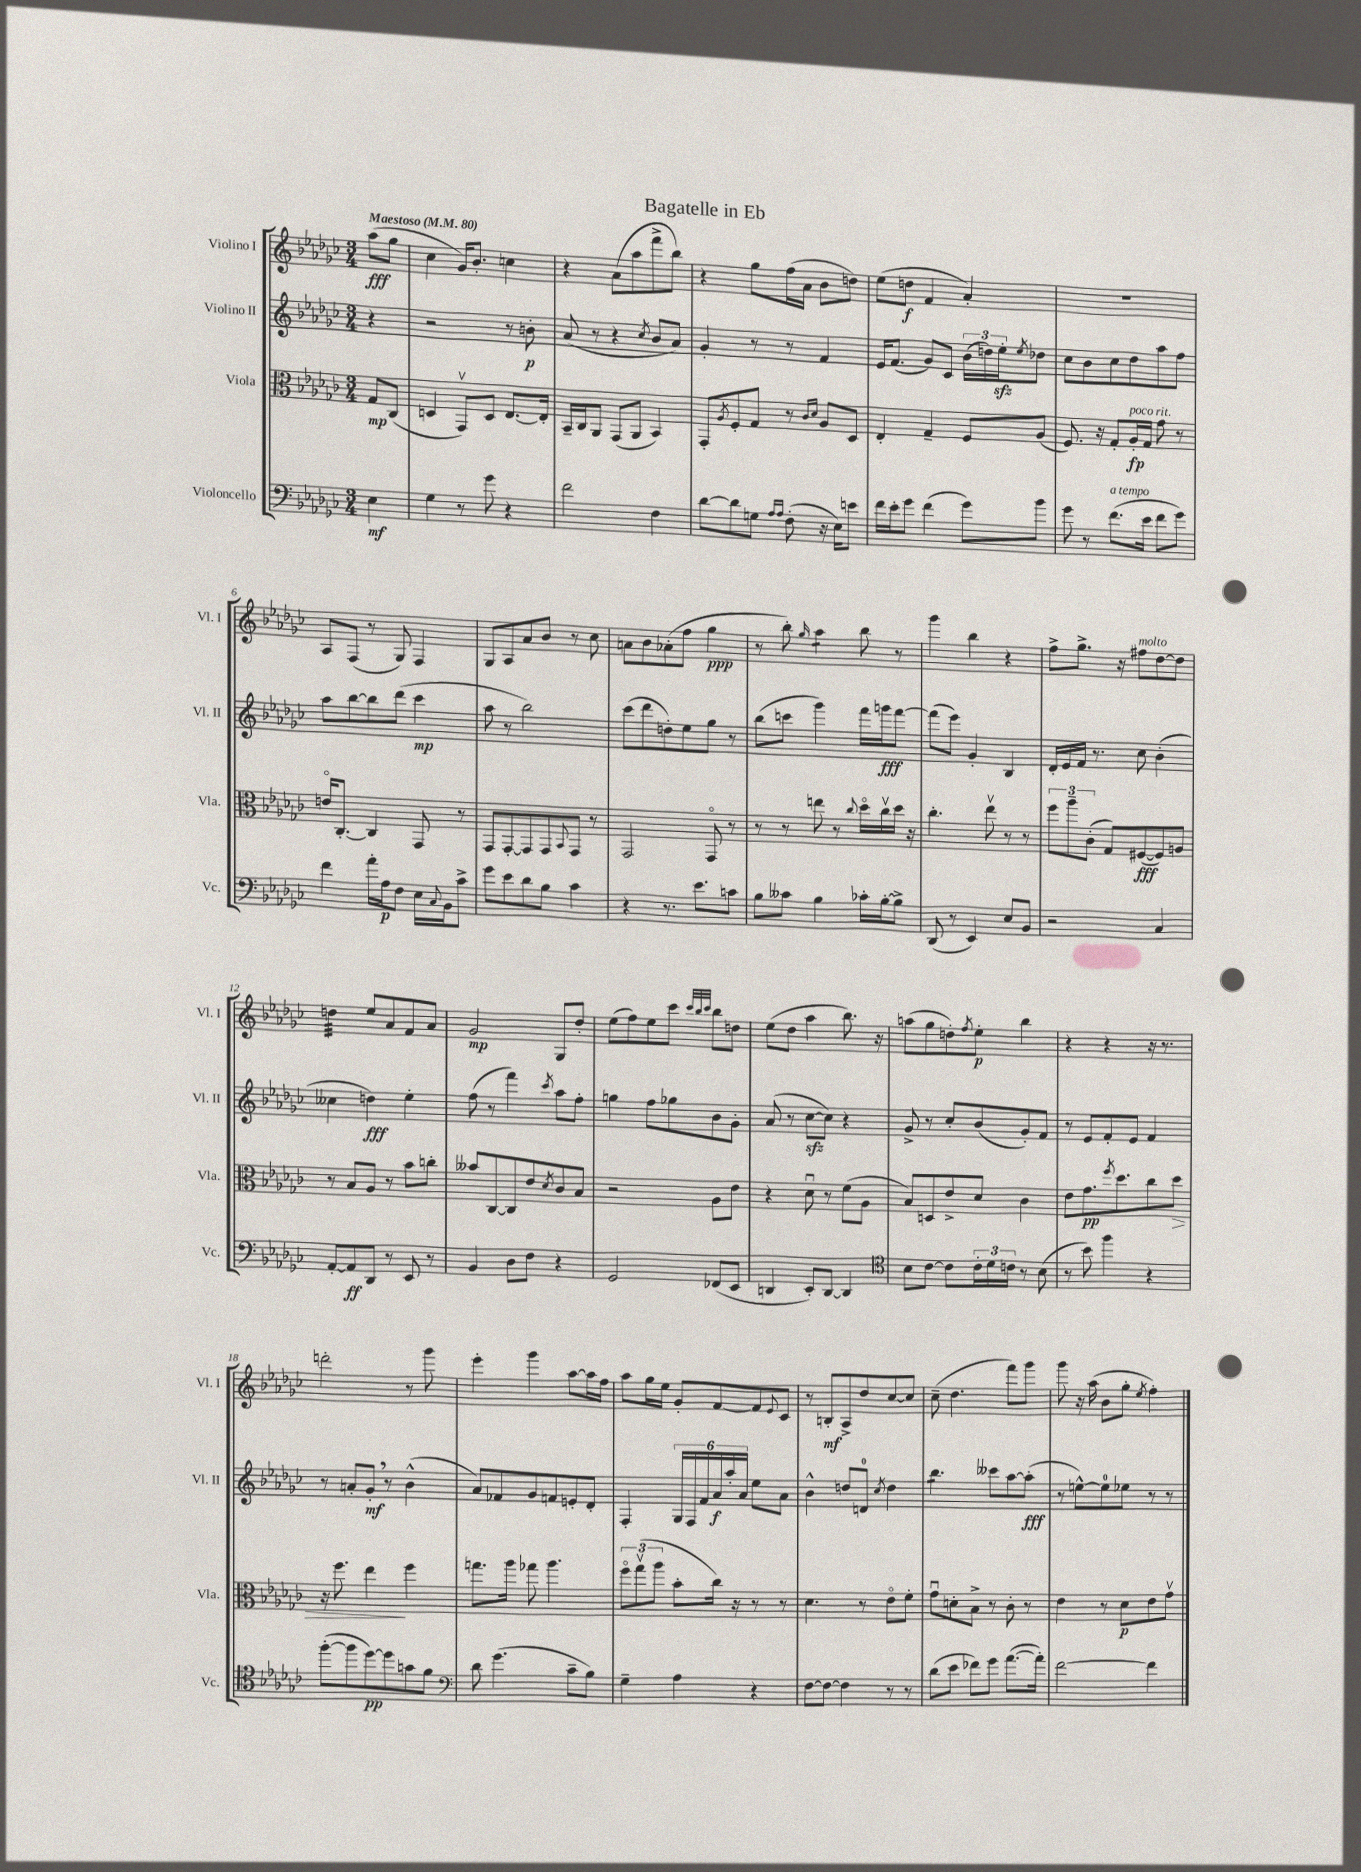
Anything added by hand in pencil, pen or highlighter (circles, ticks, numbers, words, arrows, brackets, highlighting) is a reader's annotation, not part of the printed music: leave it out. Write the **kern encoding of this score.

**kern	**dynam	**kern	**dynam	**kern	**dynam	**kern	**dynam
*part4	*part4	*part3	*part3	*part2	*part2	*part1	*part1
*staff4	*staff4	*staff3	*staff3	*staff2	*staff2	*staff1	*staff1
*I"Violoncello	*	*I"Viola	*	*I"Violino II	*	*I"Violino I	*
*I'Vc.	*	*I'Vla.	*	*I'Vl. II	*	*I'Vl. I	*
*clefF4	*	*clefC3	*	*clefG2	*	*clefG2	*
*k[b-e-a-d-g-c-]	*	*k[b-e-a-d-g-c-]	*	*k[b-e-a-d-g-c-]	*	*k[b-e-a-d-g-c-]	*
*M3/4	*	*M3/4	*	*M3/4	*	*M3/4	*
*MM80	*	*MM80	*	*MM80	*	*MM80	*
=	=	=	=	=	=	=	=
!	!	!	!	!	!	!LO:TX:a:B:t=Maestoso	!
4E-\	mf	8G-/L	mp	4r	.	(8aa-\L	fff
.	.	(8C-/J	.	.	.	8gg-\J	.
=1	=1	=1	=1	=1	=1	=1	=1
4G-\	.	4Dn/	.	2r	.	4cc-\	.
8r	.	8GG-v/L)	.	.	.	16g-/KL)	.
.	.	.	.	.	.	8.b-'/J	.
8g-\	.	8D/J	.	.	.	.	.
4r	.	[8.E-/L	.	8r	.	4ccn\	.
.	.	.	.	8bn'\	p	.	.
.	.	16E-'/Jk]	.	.	.	.	.
=2	=2	=2	=2	=2	=2	=2	=2
2f\	.	16BB-~/LL	.	(8a-/	.	4r	.
.	.	16C-/J	.	.	.	.	.
.	.	8AA-/J	.	8r	.	.	.
.	.	(8GG-/L	.	4r	.	(8a-\L	.
.	.	8AA-/J	.	.	.	8aa-\	.
.	.	.	.	8qcc-/	.	.	.
4F\	.	4BB-/)	.	8b-/L	.	8fff^\	.
.	.	.	.	8a-/J)	.	8bb-\J)	.
=3	=3	=3	=3	=3	=3	=3	=3
[8d-\L	.	8GG-'/L	.	4g-'/	.	4r	.
.	.	8qA-/	.	.	.	.	.
8d-\]	.	8F'/	.	.	.	.	.
8Gn\J	.	8G-/J	.	8r	.	8gg-\L	.
16qqA-/LL	.	.	.	.	.	.	.
16qqA-/JJ	.	.	.	.	.	.	.
(8F'\	.	8r	.	8r	.	(16ff\L	.
.	.	.	.	.	.	16a-\JJ	.
.	.	16qqc-/LL	.	.	.	.	.
.	.	16qqd-/JJ	.	.	.	.	.
16r	.	8A-/L	.	4f/	.	8b-\L	.
16E-\KL)	.	.	.	.	.	.	.
8en\J	.	8D-/J	.	.	.	8ddn\J)	.
=4	=4	=4	=4	=4	=4	=4	=4
16f\LL	.	4E-'/	.	16e-/KL	.	(8ee-\L	.
16e-'\J	.	.	.	(8.f/J	.	.	.
8g-\J	.	.	.	.	.	8ddn\J	f
(4f\	.	4G-~/	.	8g-/L)	.	4f/	.
.	.	.	.	8c-/J	.	.	.
8g-\L)	.	8F/L	.	(24b-\LL	.	4a-'/)	.
.	.	.	.	24ddn\)	.	.	.
.	.	.	.	24ee-zz'\J	.	.	.
.	.	.	.	8qee-/	.	.	.
8b-\J	.	(8A-/J	.	8dd-X\J	.	.	.
=5	=5	=5	=5	=5	=5	=5	=5
8g-\	.	8.F/)	.	8cc-\L	.	2.r	.
8r	.	.	.	8b-\	.	.	.
.	.	16r	.	.	.	.	.
!LO:TX:a:i:t=a tempo	!	!	!	!	!	!	!
(8.f\L	.	8G-'/L	.	8cc-\	.	.	.
!	!	!LO:TX:a:i:t=poco rit.	!	!	!	!	!
.	.	16A-'/L	fp	8dd-\	.	.	.
16e-\Jk	.	16G-/JJ	.	.	.	.	.
8f\L	.	8g-\	.	8aa-\	.	.	.
8g-\J)	.	8r	.	8ff\J	.	.	.
!!LO:LB:g=z
=6	=6	=6	=6	=6	=6	=6	=6
4f\	.	16en/KL	.	8aa-\L	.	8A-/L	.
.	.	[8.C-'/J	.	.	.	.	.
.	.	.	.	[8bb-\	.	(8F/J	.
16a-'\LL	.	4C-/]	.	8bb-\]	.	8r	.
16A-\J	p	.	.	.	.	.	.
8F\J	.	.	.	(8ddd-\J	.	8G-/)	.
16E-\LL	.	8GG-/	.	4ccc-\	mp	4F/	.
8qqC-/	.	.	.	.	.	.	.
16BB-\J	.	.	.	.	.	.	.
8c-^\J	.	8r	.	.	.	.	.
=7	=7	=7	=7	=7	=7	=7	=7
8g-\L	.	8GG-/L	.	8aa-\	.	8G-/L	.
8e-\	.	[8GG-'/	.	8r	.	8A-/	.
8d-\	.	8GG-/]	.	2bb-\)	.	8a-/	.
8B-\J	.	8GG-/	.	.	.	8b-/J	.
.	.	8qqBB-/	.	.	.	.	.
4c-\	.	8GG-/J	.	.	.	8r	.
.	.	8r	.	.	.	8cc-\	.
=8	=8	=8	=8	=8	=8	=8	=8
4r	.	2GG-/	.	(8ccc-\L	.	8an\L	.
.	.	.	.	8ddd-\	.	8b-\	.
8.r	.	.	.	8ddn'\)	.	(8a-X'\	.
.	.	.	.	8ee-\	.	8ff\J	.
8.e-\L	.	.	.	.	.	.	.
.	.	8GG-/	.	8gg-\J	.	4gg-\	ppp
8cn\J	.	8r	.	8r	.	.	.
=9	=9	=9	=9	=9	=9	=9	=9
8B-\L	.	8r	.	(8bb-\L	.	8r	.
8c--X\J	.	8r	.	8cccn\J	.	8bb-'\)	.
.	.	.	.	.	.	16qqgg-/	.
*	*	*	*	*	*	*tremolo	*
4B-\	.	8een\	.	4ggg-\)	.	8aa-\L	.
.	.	8r	.	.	.	8aa-\J	.
*	*	*	*	*	*	*Xtremolo	*
.	.	8qqcc-/	.	.	.	.	.
16c-X'\LL	.	16dd-\LL	.	16fff\LL	.	8bb-\	.
[16B-'\J	.	16cc-v\	.	16gggn\J	fff	.	.
8B-^\J]	.	16dd-\JJ	.	[8fff\J	.	8r	.
.	.	16r	.	.	.	.	.
=10	=10	=10	=10	=10	=10	=10	=10
(8DD-/	.	4.cc-'\	.	(8fff\L]	.	4ggg-\	.
8r	.	.	.	8eee-\J)	.	.	.
4EE-/)	.	.	.	4g-'/	.	4bb-\	.
.	.	8ee-v\	.	.	.	.	.
8E-/L	.	8r	.	4B-/	.	4r	.
8BB-/J	.	8r	.	.	.	.	.
=11	=11	=11	=11	=11	=11	=11	=11
2r	.	12ff\L	.	16d-'/LL	.	8ff^\L	.
.	.	.	.	16e-/	.	.	.
.	.	12aa-~\	.	.	.	.	.
.	.	.	.	16f/JJ	.	8.gg-^\J	.
.	.	(12c-'\J	.	.	.	.	.
.	.	.	.	8.r	.	.	.
.	.	8G-/L)	.	.	.	.	.
.	.	.	.	.	.	16r	.
!	!	!	!	!	!	!LO:TX:a:i:t=molto	!
.	.	([8F#X/	fff	8cc-\	.	8ff#X\L	.
4C-/	.	8F#/])	.	(4b-'\	.	[8dd-\	.
.	.	8An/J	.	.	.	8dd-\J]	.
!!LO:LB:g=z
=12	=12	=12	=12	=12	=12	=12	=12
*	*	*	*	*	*	*tremolo	*
[8AA-'/L	.	8r	.	4cc--X\	.	32ddn\LLL	.
.	.	.	.	.	.	32ddn\	.
.	.	.	.	.	.	32ddn\	.
.	.	.	.	.	.	32ddn\	.
8AA-/]	ff	8B-/L	.	.	.	32ddn\	.
.	.	.	.	.	.	32ddn\	.
.	.	.	.	.	.	32ddn\	.
.	.	.	.	.	.	32ddn\JJJ	.
*	*	*	*	*	*	*Xtremolo	*
8DD-/J	.	8A-/J	.	4ddn\)	fff	8ee-/L	.
8r	.	8r	.	.	.	8a-/	.
8EE-/	.	8b-\L	.	4ee-'\	.	8f/	.
8r	.	8ccn'\J	.	.	.	8a-/J	.
=13	=13	=13	=13	=13	=13	=13	=13
4BB-/	.	8b--X/L	.	(8ff\	.	2g-/	mp
.	.	[8C-/	.	8r	.	.	.
8D-\L	.	8C-/]	.	4fff\)	.	.	.
8F\J	.	8e-/	.	.	.	.	.
.	.	8qd-/	.	8qccc-/	.	.	.
4r	.	8c-/	.	8aa-\L	.	8G-/L	.
.	.	8B-/J	.	8ff'\J	.	8dd-'/J	.
=14	=14	=14	=14	=14	=14	=14	=14
2GG-/	.	2r	.	4ggn\	.	(8ee-\L	.
.	.	.	.	.	.	8ff\)	.
.	.	.	.	8ff\L	.	8ee-\	.
.	.	.	.	8gg-X\	.	8ccc-\J	.
.	.	.	.	.	.	32qqccc-/LLL	.
.	.	.	.	.	.	32qqbb-/	.
.	.	.	.	.	.	32qqccc-/JJJ	.
(8FF-X/L	.	8A-\L	.	8b-\	.	8bb-\L	.
8EE-/J	.	8e-\J	.	8g-'\J	.	8ddn\J	.
=15	=15	=15	=15	=15	=15	=15	=15
4DDn/	.	4r	.	(8a-/	.	(8ee-\L	.
.	.	.	.	8r	.	8dd-\J	.
8EE-'/L)	.	8d-u\	.	[8cc-zz\L	.	4aa-\	.
[8DD/J	.	8r	.	8cc-\J])	.	.	.
4DD/]	.	(8f\L	.	4r	.	8.bb-\)	.
.	.	8A-\J	.	.	.	.	.
.	.	.	.	.	.	16r	.
=16	=16	=16	=16	=16	=16	=16	=16
*clefC4	*	*	*	*	*	*	*
8B-\L	.	8B-/L)	.	8g-^/	.	(8aan\L	.
[8c-\J	.	8Dn/	.	8r	.	8gg-\	.
8c-\L]	.	8e-^/	.	8cc-'/L	.	8ddn'\)	.
.	.	.	.	.	.	8qff/	.
24c-'\L	.	8d-/J	.	(8b-/	.	8ee-'\J	p
24d-\	.	.	.	.	.	.	.
24cn\JJ	.	.	.	.	.	.	.
8r	.	4c-\	.	8g-'/)	.	4bb-\	.
(8B-\	.	.	.	8f/J	.	.	.
=17	=17	=17	=17	=17	=17	=17	=17
8r	.	8e-\L	.	8r	.	4r	.
8b-\)	.	8.g-\	pp	8e-/L	.	.	.
4ff\	.	.	.	8f'/	.	4r	.
.	.	8qff/	.	.	.	.	.
.	.	8.dd-\	.	.	.	.	.
.	.	.	.	8e-/J	.	.	.
4r	.	8cc-\	.	4f/	.	16r	.
.	.	.	.	.	.	8.r	.
!	!	!	!LO:HP:b	!	!	!	!
.	.	8dd-\J	>	.	.	.	.
!!LO:LB:g=z
=18	=18	=18	=18	=18	=18	=18	=18
([8ff'\L	.	16r	.	8r	.	2dddn'\	.
.	.	8.ff\	.	.	.	.	.
8ff\]	.	.	.	8an'/L	.	.	.
[8dd-\)	pp	4ee-\	.	8g-',/J	mf	.	.
8dd-\]	.	.	.	8r	.	.	.
8gn\	.	4ff\	]	(4b-^^\	.	8r	.
8f\J	.	.	.	.	.	8ggg-\	.
=19	=19	=19	=19	=19	=19	=19	=19
*clefF4	*	*	*	*	*	*	*
8d-\	.	8.ggn\L	.	8a-/L)	.	4eee-'\	.
(4.g-\	.	.	.	8f-X/	.	.	.
.	.	16aa-\Jk	.	.	.	.	.
.	.	8gg-X\	.	8g-/	.	4ggg-\	.
.	.	4.aa-\	.	8fn/	.	.	.
8c-~\L	.	.	.	8en'/	.	[8aa-\L	.
8B-\J)	.	.	.	8d-'/J	.	16aa-\L]	.
.	.	.	.	.	.	16ff\JJ	.
=20	=20	=20	=20	=20	=20	=20	=20
4G-~\	.	12ff\L	.	4F'/	.	8aa-\L	.
.	.	(12gg-v\	.	.	.	.	.
.	.	.	.	.	.	16gg-\L	.
.	.	12aa-\J	.	.	.	.	.
.	.	.	.	.	.	16ee-\JJ	.
4A-\	.	8b-'\L	.	24G-/LL	.	8g-'/L	.
.	.	.	.	24F/	.	.	.
.	.	.	.	24f/	.	.	.
.	.	16cc-\Jk)	.	24a-/	f	[8f/	.
.	.	.	.	24aa-'/	.	.	.
.	.	16r	.	.	.	.	.
.	.	.	.	24a-/JJ	.	.	.
4r	.	8r	.	8ee-\L	.	8f/]	.
.	.	.	.	.	.	8qqe-/	.
.	.	8r	.	8a-\J	.	8c-/J	.
=21	=21	=21	=21	=21	=21	=21	=21
[8F\L	.	4.d-\	.	4b-^^\	.	8r	.
8F\J_	.	.	.	.	.	8Bn'/L	mf
4F\]	.	.	.	8ddn/L	.	8A-^/	.
.	.	8r	.	8dn/J	.	8dd-/	.
.	.	.	.	8qcc-/	.	.	.
8r	.	8e-\L	.	4dd\	.	[8cc-/	.
8r	.	8f'\J	.	.	.	8cc-/J]	.
=22	=22	=22	=22	=22	=22	=22	=22
*	*	*	*	*tremolo	*	*	*
(8d-\L	.	8g-u\L	.	8bb-\L	.	(8cc-~\	.
8e-\J	.	8dn'\	.	8bb-\	.	4.dd-\	.
8f-X\L)	.	8B-^\J	.	8bb-\J	.	.	.
*	*	*	*	*Xtremolo	*	*	*
8g-\J	.	8r	.	8ccc--X\L	.	.	.
([8.a-\L	.	8c-'\	.	[8aa-\	.	8fff\L)	.
.	.	8r	.	(8aa-'\J]	fff	8ggg-\J	.
16a-'\Jk])	.	.	.	.	.	.	.
=23	=23	=23	=23	=23	=23	=23	=23
[2f\	.	4e-\	.	8r	.	8ggg-\	.
.	.	.	.	[8een^^\L)	.	16r	.
.	.	.	.	.	.	(16aa-\	.
.	.	8r	.	8ee\]	.	8b-\L	.
.	.	8d-\L	p	8ee-X\J	.	8gg-'\J	.
.	.	.	.	.	.	8qee-/	.
4f\]	.	8e-\	.	8r	.	4ff'\)	.
.	.	8g-v\J	.	8r	.	.	.
==	==	==	==	==	==	==	==
*-	*-	*-	*-	*-	*-	*-	*-
